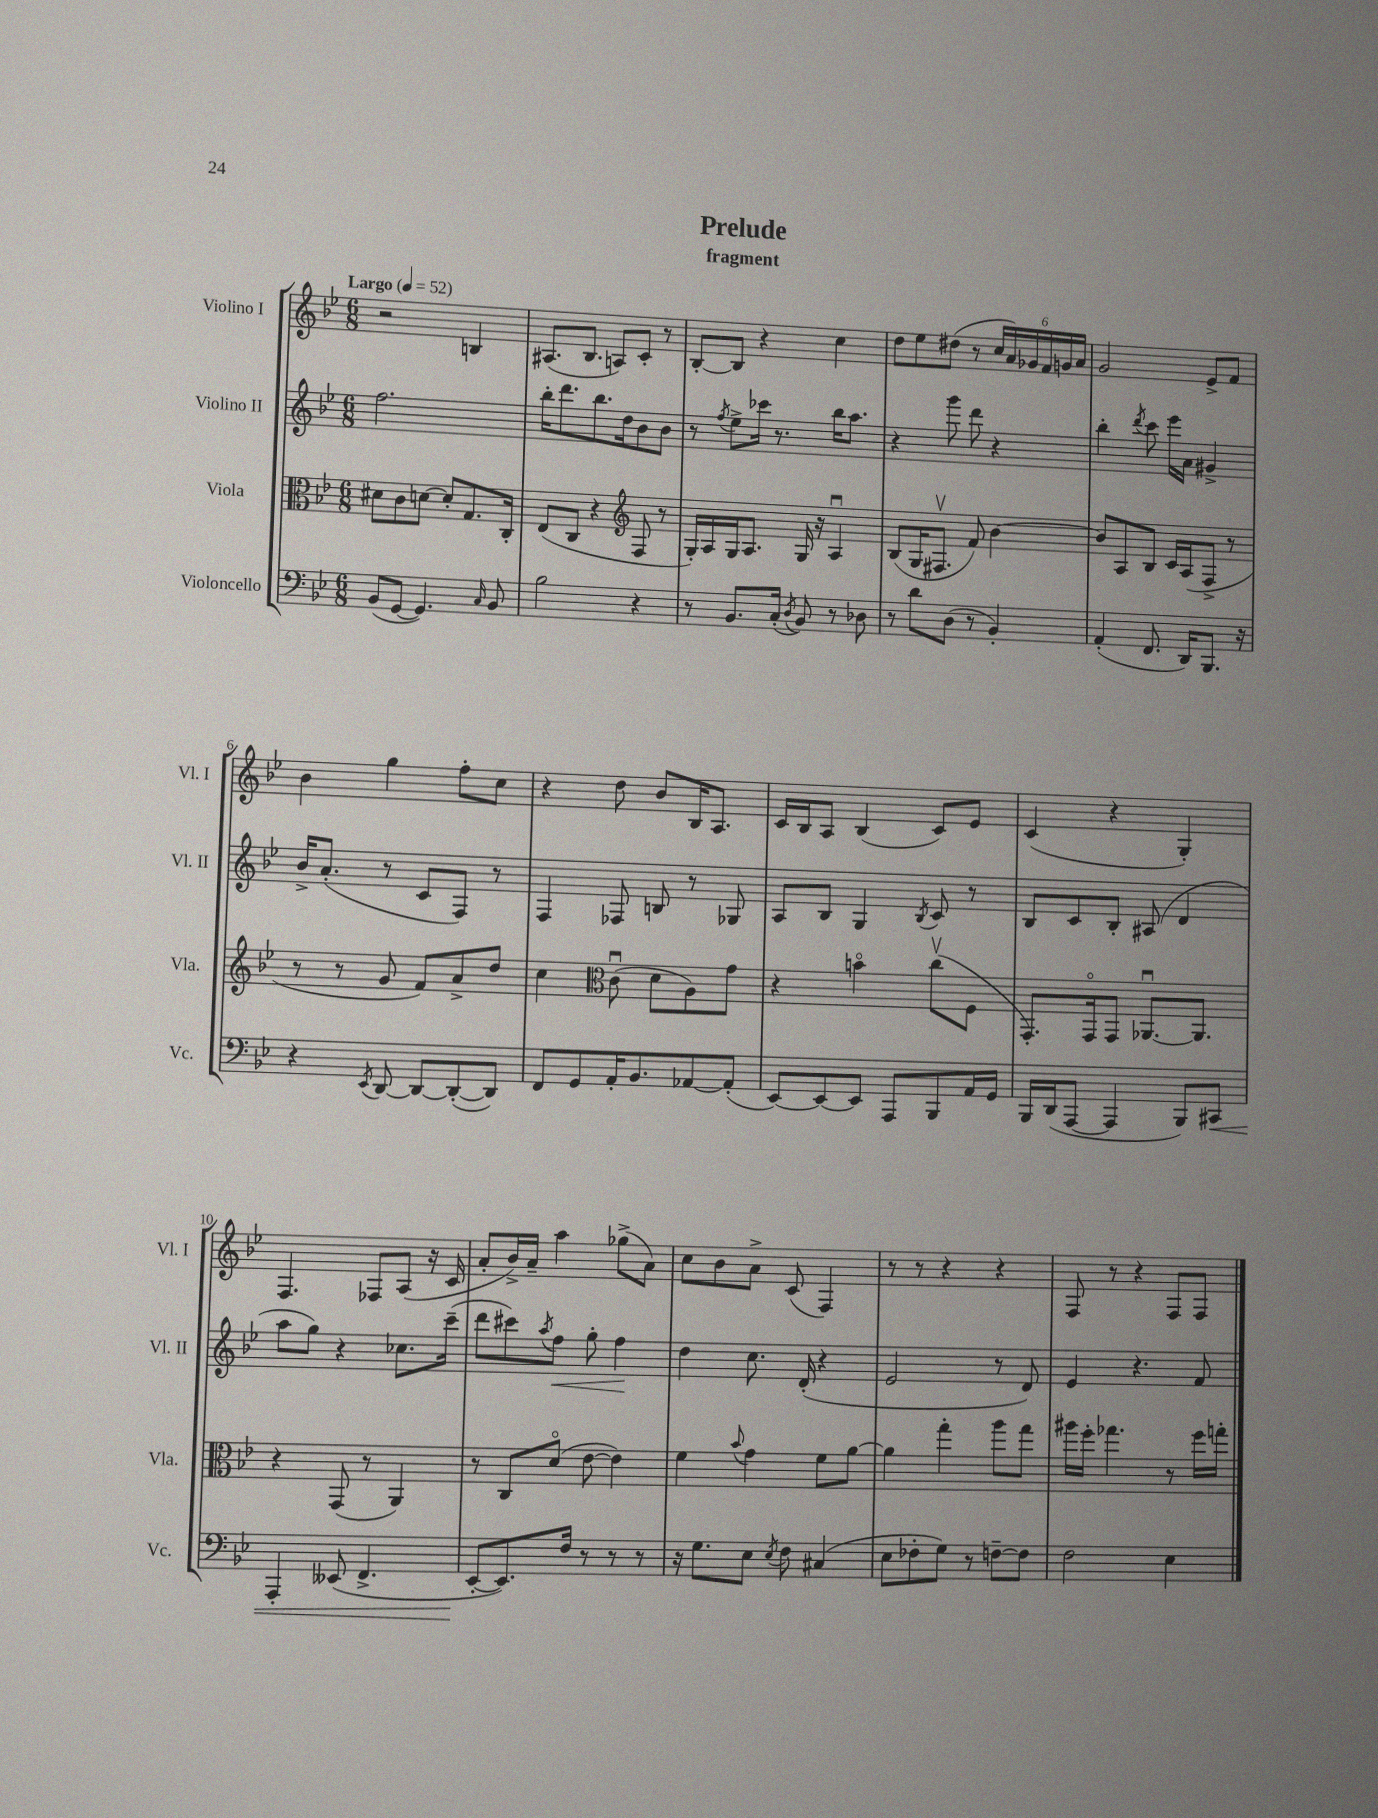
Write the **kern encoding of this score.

**kern	**kern	**kern	**kern
*staff4	*staff3	*staff2	*staff1
*clefF4	*clefC3	*clefG2	*clefG2
*k[b-e-]	*k[b-e-]	*k[b-e-]	*k[b-e-]
*M6/8	*M6/8	*M6/8	*M6/8
*MM52	*MM52	*MM52	*MM52
(8BB-	8d#	2.ff	2r
[8GG	8c	.	.
4.GG])	[8d	.	.
.	8d']	.	.
.	8.G	.	4B
16qqC	.	.	.
8BB-	.	.	.
.	16C'	.	.
=	=	=	=
2B-	(8E-	16bb-'	(8.A#
.	.	8.ddd	.
.	8C	.	.
.	.	.	8.B-
.	4r	8.bb-	.
.	.	.	8A)
.	.	16dd	.
*	*clefG2	*	*
4r	8F	8b-	8c'
.	8r	8b-	8r
=	=	=	=
8r	16G')	8r	[8B-'
.	16A	.	.
.	.	8qff	.
8.BB-	16G	8ee-^	8B-]
.	8.A	.	.
.	.	16ccc-	4r
(16C'	.	8.r	.
8qD	.	.	.
8BB-)	16G	.	.
.	16r	.	.
8r	4Au	16bb-	4cc
.	.	8.aa	.
8D-	.	.	.
=	=	=	=
8r	(8B-	4r	8dd
8d	16G	.	8ee-
.	8.F#v	.	.
(8D	.	8ggg	(8dd#
8r	8f)	8ddd	8r
4BB-')	[4b-	4r	24cc
.	.	.	24a)
.	.	.	24g-
.	.	.	24f
.	.	.	24g
.	.	.	24a
=	=	=	=
(4AA'	8b-]	4bb-'	2g
.	8A	.	.
.	.	8qddd	.
8.FF	8B-	8ccc	.
.	16c	16eee-	.
16DD)	(16A	16a	.
8.BBB-	8F^	4g#^	8e-^
.	8r	.	8f
16r	.	.	.
=	=	=	=
4r	8r	16b-^	4b-
.	.	(8.a'	.
.	8r	.	.
8qEE-	.	.	.
[8DD	8g	8r	4gg
8DD_	8f)	8c	.
(8DD'_	8a^	8F)	8ff'
8DD])	8dd	8r	8cc
=	=	=	=
8FF	4cc	4F	4r
8GG	.	.	.
*	*clefC3	*	*
16AA'	(8cu	8F-	8dd
8.BB-	.	.	.
.	8d	8B	8b-
[8AA-	8A)	8r	16B-
.	.	.	8.A
(8AA-']	8g	8G-	.
=	=	=	=
[8EE-)	4r	8A	16c
.	.	.	16B-
8EE-_	.	8B-	8A
8EE-]	4bo	4G	(4B-
8AAA	.	.	.
.	.	8qB-	.
8BBB-	(8ccv	8c	8c)
16AA	8F	8r	8e-
16GG	.	.	.
=	=	=	=
16BBB-	8.GG')	8B-	(4c
(16DD	.	.	.
[8AAA	.	8c	.
.	16GGo	.	.
4AAA]	8GG	8B-'	4r
.	[8.AA-u	(8A#	.
8BBB-)	.	4d	4G')
.	8.AA-]	.	.
8CC#	.	.	.
=	=	=	=
4AAA'	4r	8aa	4.F
.	.	8gg)	.
(8EE--	(8GG	4r	.
4.FF^	8r	.	8F-
.	4AA)	8.cc-	(8A
.	.	.	16r
.	.	(16ccc~	16c
=	=	=	=
[8EE-'	8r	8ddd	8a'
8.EE-])	8C	8ccc#)	16b-^)
.	.	.	16a~
.	.	8qaa	.
.	(8do	8ff	4aa
16F	.	.	.
8r	[8e-	8gg'	.
8r	4e-])	4ff	(8gg-^
8r	.	.	8a)
=	=	=	=
16r	4f	4dd	8cc
8.G	.	.	.
.	.	.	8b-
.	8qqb-	.	.
8E-	4g	8.cc	8a^
8qE-	.	.	.
8F	.	.	(8c
.	.	(16d'	.
(4C#	8f	4r	4F)
.	[8a	.	.
=	=	=	=
8E-	4a]	2e-	8r
8F-'	.	.	8r
8G)	4gg'	.	4r
8r	.	.	.
[8F~	8aa	8r	4r
8F]	8gg	8d)	.
=	=	=	=
2F	16aa#	4e-	8F
.	16ff'	.	.
.	4.gg-	.	8r
.	.	4.r	4r
4E-	8r	.	8F
.	16ff	8f	8F
.	16gg'	.	.
==	==	==	==
*-	*-	*-	*-
